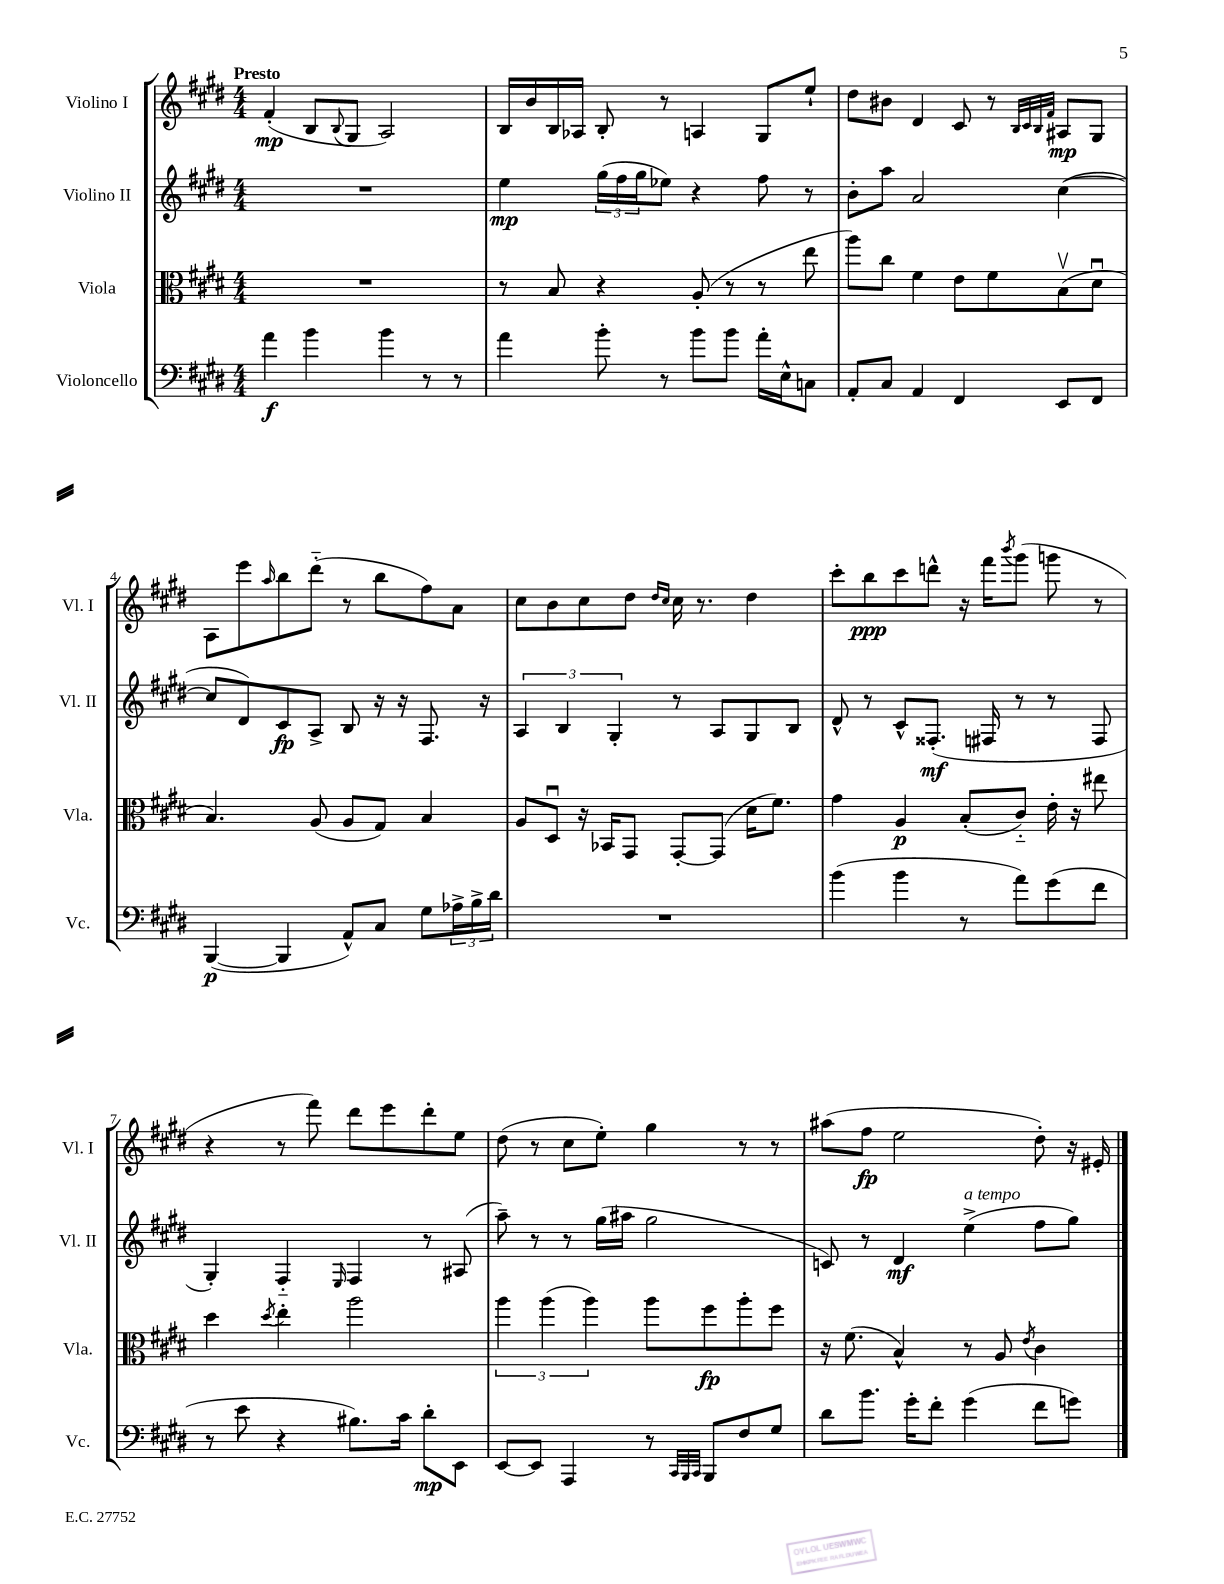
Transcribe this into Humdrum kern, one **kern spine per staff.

**kern	**dynam	**kern	**dynam	**kern	**dynam	**kern	**dynam
*part4	*part4	*part3	*part3	*part2	*part2	*part1	*part1
*staff4	*staff4	*staff3	*staff3	*staff2	*staff2	*staff1	*staff1
*I"Violoncello	*	*I"Viola	*	*I"Violino II	*	*I"Violino I	*
*I'Vc.	*	*I'Vla.	*	*I'Vl. II	*	*I'Vl. I	*
*clefF4	*	*clefC3	*	*clefG2	*	*clefG2	*
*k[f#c#g#d#]	*	*k[f#c#g#d#]	*	*k[f#c#g#d#]	*	*k[f#c#g#d#]	*
*M4/4	*	*M4/4	*	*M4/4	*	*M4/4	*
=1	=1	=1	=1	=1	=1	=1	=1
!	!	!	!	!	!	!LO:TX:a:B:t=Presto	!
4a\	f	1r	.	1r	.	(4f#'/	mp
4b\	.	.	.	.	.	8B/L	.
.	.	.	.	.	.	8qqB/	.
.	.	.	.	.	.	8G#/J	.
4b\	.	.	.	.	.	2A/)	.
8r	.	.	.	.	.	.	.
8r	.	.	.	.	.	.	.
=2	=2	=2	=2	=2	=2	=2	=2
4a\	.	8r	.	4ee\	mp	16B/LL	.
.	.	.	.	.	.	16b/	.
.	.	8B/	.	.	.	16B/	.
.	.	.	.	.	.	16A-X/JJ	.
8b'\	.	4r	.	(24gg#\LL	.	8B'/	.
.	.	.	.	24ff#\	.	.	.
.	.	.	.	24gg#\J	.	.	.
8r	.	.	.	8ee-X\J)	.	8r	.
8b\L	.	(8A'/	.	4r	.	4An/	.
8b\J	.	8r	.	.	.	.	.
16a'\LL	.	8r	.	8ff#\	.	8G#/L	.
16E^^\J	.	.	.	.	.	.	.
8Cn\J	.	8ee\	.	8r	.	8ee`/J	.
=3	=3	=3	=3	=3	=3	=3	=3
8AA'/L	.	8aa\L)	.	8b'\L	.	8dd#\L	.
8C#/J	.	8cc#\J	.	8aa\J	.	8b#X\J	.
4AA/	.	4f#\	.	2a/	.	4d#/	.
4FF#/	.	8e\L	.	.	.	8c#/	.
.	.	8f#\	.	.	.	8r	.
.	.	.	.	.	.	32qqB/LLL	.
.	.	.	.	.	.	32qqc#/	.
.	.	.	.	.	.	32qqB/	.
.	.	.	.	.	.	32qqf#/JJJ	.
8EE/L	.	(8Bv\	.	([4cc#\	.	8A#X/L	mp
8FF#/J	.	8d#u\J	.	.	.	8G#/J	.
!!LO:LB:g=z
=4	=4	=4	=4	=4	=4	=4	=4
([4BBB/	p	4.B/)	.	8cc#/L]	.	8A\L	.
.	.	.	.	8d#/)	.	8eee\	.
.	.	.	.	.	.	16qqaa/	.
4BBB/]	.	.	.	8c#/	fp	8bb\	.
.	.	(8A/	.	8A^/J	.	(8ddd#\J	.
8AA^^/L)	.	8A/L	.	8B/	.	8r	.
8C#/J	.	8G#/J)	.	16r	.	8bb\L	.
.	.	.	.	16r	.	.	.
8G#\L	.	4B/	.	8.F#/	.	8ff#\)	.
24A-X^\L	.	.	.	.	.	8a\J	.
24B^\	.	.	.	.	.	.	.
.	.	.	.	16r	.	.	.
24d#\JJ	.	.	.	.	.	.	.
=5	=5	=5	=5	=5	=5	=5	=5
1r	.	8A/L	.	6A/	.	8cc#\L	.
.	.	8D#u/J	.	.	.	8b\	.
.	.	.	.	6B/	.	.	.
.	.	16r	.	.	.	8cc#\	.
.	.	16BB-X/KL	.	.	.	.	.
.	.	.	.	6G#'/	.	.	.
.	.	8GG#/J	.	.	.	8dd#\J	.
.	.	.	.	.	.	16qqdd#/LL	.
.	.	.	.	.	.	16qqcc#/JJ	.
.	.	[8GG#'/L	.	8r	.	16cc#\	.
.	.	.	.	.	.	8.r	.
.	.	(8GG#/J]	.	8A/L	.	.	.
.	.	16d#\KL	.	8G#/	.	4dd#\	.
.	.	8.f#\J)	.	.	.	.	.
.	.	.	.	8B/J	.	.	.
=6	=6	=6	=6	=6	=6	=6	=6
(4b\	.	4g#\	.	8d#^^/	.	8ccc#'\L	.
.	.	.	.	8r	.	8bb\	ppp
4b\	.	4A/	p	8c#^^/L	.	8ccc#\	.
.	.	.	.	(8.F##X'/J	mf	8dddn^^\J	.
8r	.	(8B'/L	.	.	.	16r	.
.	.	.	.	16F#X/	.	16fff#\KL	.
.	.	.	.	.	.	8qbbb/	.
8a\L)	.	8c#/J)	.	8r	.	(8ggg#\J	.
(8g#\	.	16e'\	.	8r	.	8gggn\	.
.	.	16r	.	.	.	.	.
8f#\J	.	8ee#X\	.	8F#/	.	8r	.
!!LO:LB:g=z
=7	=7	=7	=7	=7	=7	=7	=7
8r	.	4dd#\	.	4G#'/)	.	4r	.
8e\	.	.	.	.	.	.	.
.	.	8qdd#/	.	.	.	.	.
4r	.	4ee'\	.	4F#/	.	8r	.
.	.	.	.	.	.	8fff#\)	.
.	.	.	.	16qqE/	.	.	.
8.B#X\L)	.	2aa\	.	4F#/	.	8ddd#\L	.
.	.	.	.	.	.	8eee\	.
16c#\Jk	.	.	.	.	.	.	.
8d#'\L	mp	.	.	8r	.	8ddd#'\	.
8EE\J	.	.	.	(8A#X/	.	8ee\J	.
=8	=8	=8	=8	=8	=8	=8	=8
[8EE/L	.	6aa\	.	8aa~\)	.	(8dd#\	.
8EE/J]	.	.	.	8r	.	8r	.
.	.	(6aa\	.	.	.	.	.
4AAA/	.	.	.	8r	.	8cc#\L	.
.	.	6aa\)	.	.	.	.	.
.	.	.	.	(16gg#\LL	.	8ee'\J)	.
.	.	.	.	16aa#X\JJ	.	.	.
8r	.	8aa\L	.	2gg#\	.	4gg#\	.
32qqCC#/LLL	.	.	.	.	.	.	.
32qqBBB/	.	.	.	.	.	.	.
32qqCC#/JJJ	.	.	.	.	.	.	.
8BBB/L	.	8ff#\	fp	.	.	.	.
8F#/	.	8aa'\	.	.	.	8r	.
8G#/J	.	8ff#\J	.	.	.	8r	.
=9	=9	=9	=9	=9	=9	=9	=9
8d#\L	.	16r	.	8cn/)	.	(8aa#X\L	.
.	.	(8.f#\	.	.	.	.	.
8.b\J	.	.	.	8r	.	8ff#\J	fp
.	.	4B^^/)	.	4d#/	mf	2ee\	.
16g#'\KL	.	.	.	.	.	.	.
8f#'\J	.	.	.	.	.	.	.
!	!	!	!	!LO:TX:a:i:t=a tempo	!	!	!
(4g#\	.	8r	.	(4ee^\	.	.	.
.	.	8A/	.	.	.	.	.
.	.	8qe/	.	.	.	.	.
8f#\L	.	4c#\	.	8ff#\L	.	8dd#'\)	.
8gn\J)	.	.	.	8gg#\J)	.	16r	.
.	.	.	.	.	.	16e#X'/	.
==	==	==	==	==	==	==	==
*-	*-	*-	*-	*-	*-	*-	*-
